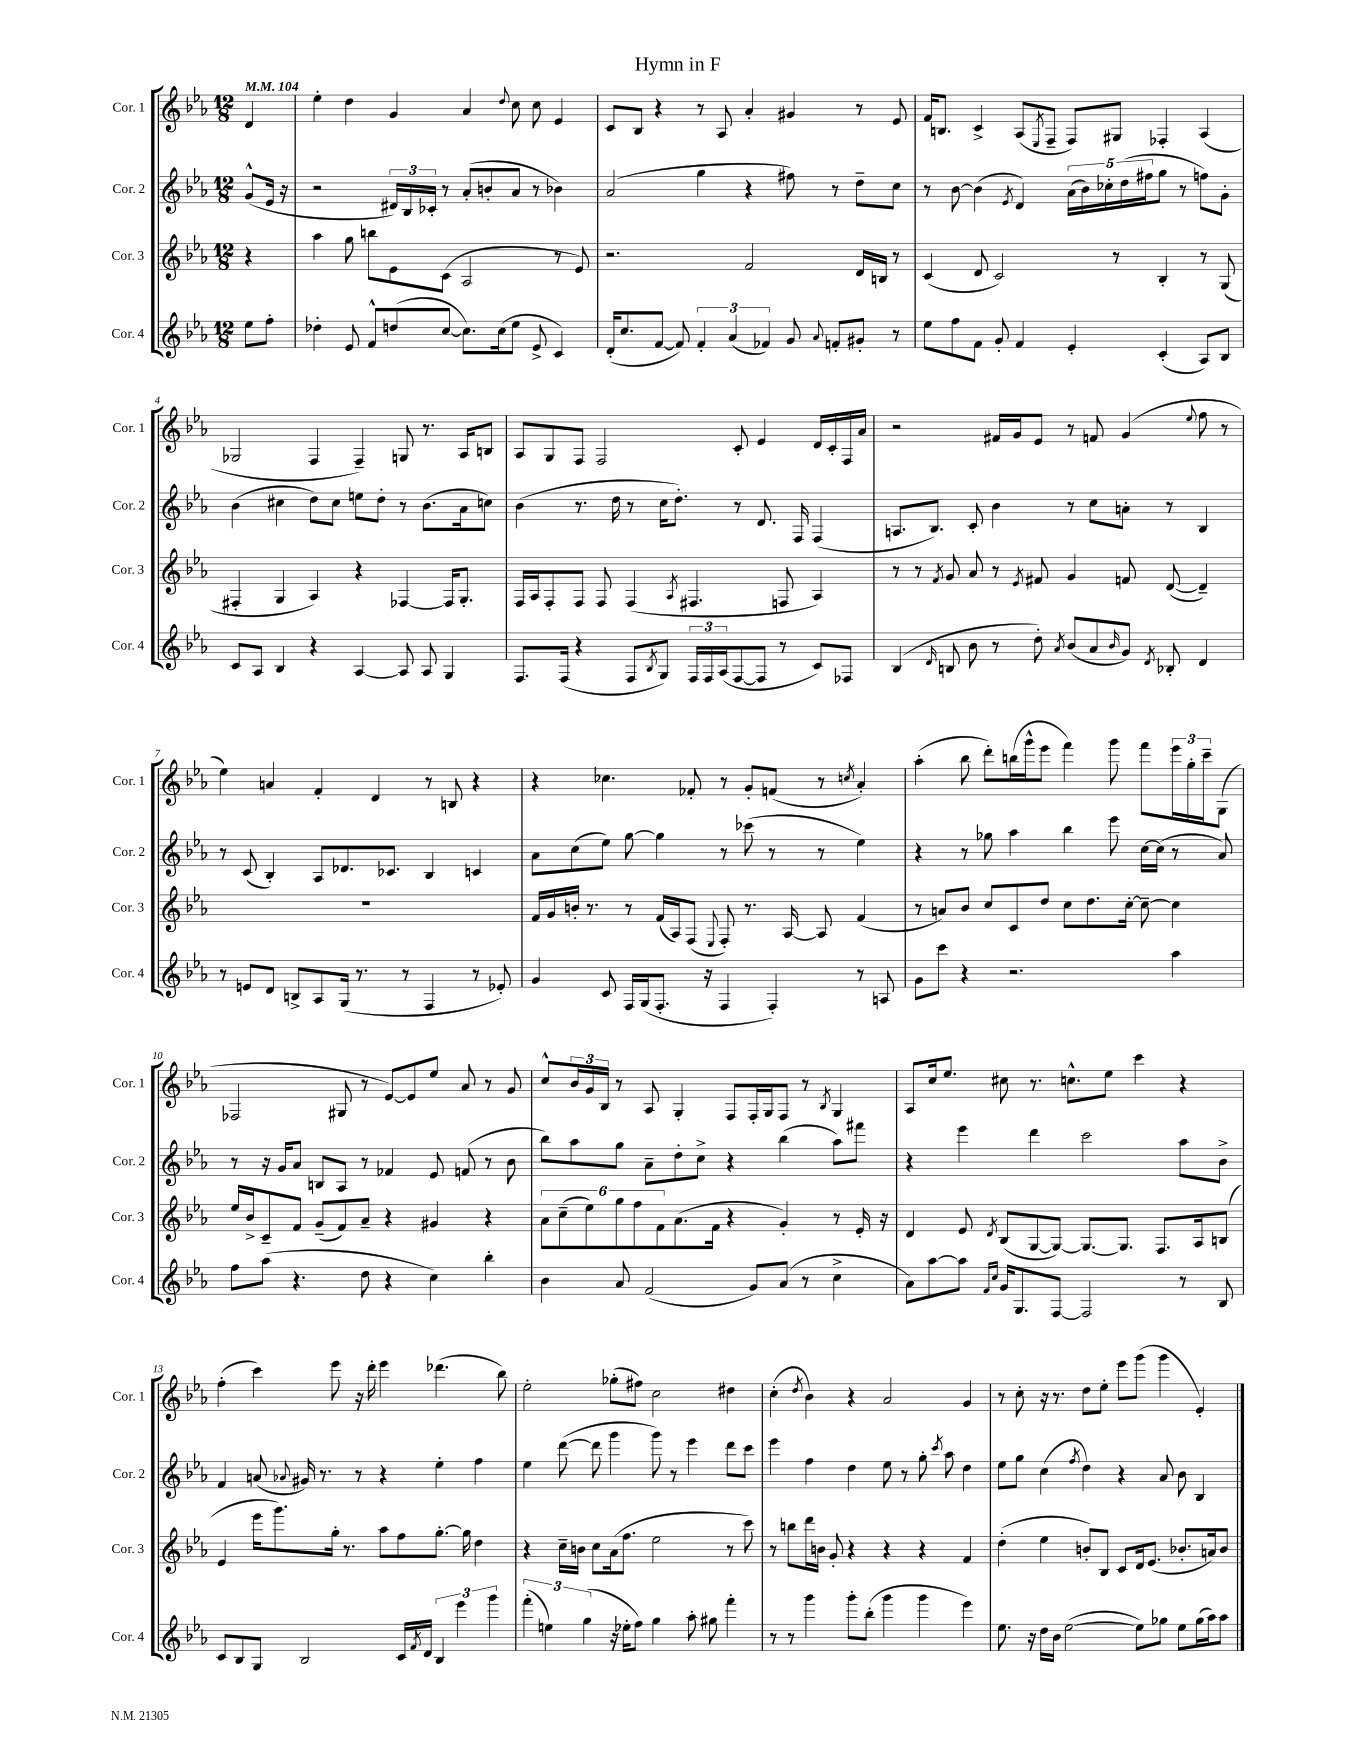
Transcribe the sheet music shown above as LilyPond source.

\header { title = "Hymn in F" }
<<
\new StaffGroup <<
\new Staff = "s0" \with { instrumentName = "Cor. 1" shortInstrumentName = "Cor. 1" } {
    \clef treble \key ees \major \numericTimeSignature \time 12/8 \partial 4 \tempo 4 = 104
    d'4 |
    ees''4-. d''4 g'4 aes'4 \appoggiatura { d''8 } c''8 c''8 ees'4 |
    c'8 bes8 r4 r8 aes8 aes'4-. gis'4 r8 ees'8 |
    f'16 b8. c'4-> aes8( \acciaccatura { ees8 } f8-- f8) gis8 fes4-. aes4( |
    ges2 f4 f4--) g8 r8. aes16 b8 |
    aes8 g8 f8 f2 c'8-. ees'4 d'16 c'16-. f16 aes'16 |
    r2 fis'16 g'16 ees'8 r8 f'8 g'4( \appoggiatura { ees''8 } f''8 r8 |
    ees''4) a'4 f'4-. d'4 r8 b8 r4 |
    r4 ces''4. fes'8-. r8 g'8-. f'8( r8 \acciaccatura { c''8 } aes'4-.) |
    aes''4-.( bes''8 d'''8-.) b''16( g'''16-^ ees'''8 f'''4) g'''8 f'''8 \tuplet 3/2 { ees'''16 g''16-. c'''16-- } g8( |
    fes2 gis8 r8 ees'8~) ees'8 ees''8 aes'8 r8 g'8 |
    c''8-^ \tuplet 3/2 { bes'16 g'16 bes16 } r8 aes8 g4-. f8 f16-. g16 f8 r8 \acciaccatura { bes8 } g4 |
    aes8 c''16 ees''8. cis''8 r8. c''8.-^ ees''8 c'''4 r4 |
    f''4-.( c'''4) ees'''8 r16 d'''16-. ees'''4 des'''4.( bes''8) |
    ees''2-. ges''8-.( fis''8) c''2 dis''4 |
    c''4-.( \acciaccatura { d''8 } bes'4) r4 aes'2 g'4 |
    r8 c''8-. r16 r8. d''8 ees''8-. ees'''8 g'''8( g'''4 ees'4-.) \bar "|." |
}
\new Staff = "s1" \with { instrumentName = "Cor. 2" shortInstrumentName = "Cor. 2" } {
    \clef treble \key ees \major \numericTimeSignature \time 12/8 \partial 4
    g'8-^( ees'16 r16 |
    r2 \tuplet 3/2 { dis'16) bes16 ces'16-. } r8 aes'8-.( b'8-. aes'8 r8 bes'4) |
    aes'2( g''4 r4 fis''8) r8 d''8-- c''8 |
    r8 bes'8~ bes'4( \acciaccatura { ees'8 } d'4) \tuplet 5/4 { aes'16( bes'16) ces''16-. d''16( fis''16 } g''8 r8 f''8) g'8-. |
    bes'4( cis''4 d''8) cis''8 e''8 d''8-. r8 bes'8.( aes'16 c''8) |
    bes'4( r8. d''16 r8 c''16 d''8.-.) r8 d'8. f16 f4( |
    a8. bes8.) c'8-. bes'4 r8 c''8 a'8-. r8 bes4 |
    r8 c'8( bes4-.) aes8 des'8. ces'8. bes4 c'4 |
    aes'8 c''8( ees''8) g''8~ g''4 r8 ces'''8( r8 r8 ees''4) |
    r4 r8 ges''8 aes''4 bes''4 ees'''8 c''16~ c''16( r8 aes'8) |
    r8 r16 g'16 aes'8 b8 aes8 r8 fes'4 ees'8 f'8( r8 bes'8 |
    bes''8) aes''8 g''8 aes'8-- d''8-. c''8-> r4 bes''4( aes''8) fis'''8 |
    r4 ees'''4 d'''4 c'''2 aes''8 bes'8-> |
    f'4 a'8( \appoggiatura { aes'8 } gis'16) r8. r8 r4 ees''4-. f''4 |
    ees''4 d'''8~( d'''8 g'''4 g'''8) r8 ees'''4 d'''8 c'''8 |
    ees'''4 f''4 d''4 ees''8 r8 g''8-. \acciaccatura { c'''8 } aes''8 d''4 |
    ees''8 g''8 c''4( \acciaccatura { f''8 } d''4) r4 aes'8 bes'8 bes4 \bar "|." |
}
\new Staff = "s2" \with { instrumentName = "Cor. 3" shortInstrumentName = "Cor. 3" } {
    \clef treble \key ees \major \numericTimeSignature \time 12/8 \partial 4
    r4 |
    aes''4 g''8 b''8 ees'8 c'8( aes2 r8 ees'8) |
    r2. f'2 d'16 b16 r8 |
    c'4( d'8 c'2) r8 bes4-. r8 g8( |
    fis4-. g4 aes4) r4 fes4~ fes16 g8.-. |
    f16 aes16 f8-. f8 f8 f4( \acciaccatura { aes8 } fis4. f8 aes4) |
    r8 r8 \acciaccatura { f'8 } g'8 aes'8 r8 \acciaccatura { ees'8 } fis'8 g'4 f'8 d'8~( d'4--) |
    R1. |
    f'16 g'16 b'16-. r8. r8 f'16( aes16) f8( \appoggiatura { ees8 } f8-.) r8. aes16~ aes8 f'4( |
    r8 a'8) bes'8 c''8 c'8 d''8 c''8 d''8. c''16~-. c''8~-- c''4 |
    ees''16 bes'16-> c'8-- f'8 g'8--( f'8) aes'8-- r4 gis'4 r4 |
    \tuplet 6/4 { aes'8 c''8--( ees''8) g''8 f''8 f'8 } aes'8.( f'16 r4 g'4-.) r8 ees'16-. r16 |
    d'4 ees'8 \acciaccatura { d'8 } bes8( g8~ g8~) g8.~ g8. f8. aes16 b8( |
    ees'4 ees'''16 g'''8.) g''16-. r8. aes''8 f''8 g''8.~-. g''16 d''4 |
    r4 c''16-- b'16 c''8 aes'16( f''8. ees''2 r8 c'''8) |
    r8 b''8 d'''16 b'16 g'8-. r4 r4 r4 f'4 |
    d''4-.( ees''4 b'8-.) bes8 c'8 d'16 ees'8.( bes'8.-. a'16) bes'8 \bar "|." |
}
\new Staff = "s3" \with { instrumentName = "Cor. 4" shortInstrumentName = "Cor. 4" } {
    \clef treble \key ees \major \numericTimeSignature \time 12/8 \partial 4
    ees''8 f''8-. |
    des''4-. ees'8 f'8-^ d''8( c''8~ c''8.) c''16( ees''8 ees'8-> c'4) |
    d'16-.( c''8. f'8~ f'8) \tuplet 3/2 { f'4-. aes'4( fes'4) } g'8 \appoggiatura { aes'8 } f'8-. gis'8-. r8 |
    ees''8 f''8 f'8 g'8-. f'4 ees'4-. c'4-.( aes8) bes8 |
    c'8 aes8 bes4 r4 aes4~ aes8 aes8 g4 |
    f8. f16( r4 f8 \acciaccatura { bes8 } g8) \tuplet 3/2 { f16 f16 aes16( } f8~ f8 r8 c'8) fes8 |
    bes4( \grace { d'16 } b8 bes'8 r8 d''8-.) \acciaccatura { aes'8 } bes'8( aes'8 \grace { bes'16 } g'8) \acciaccatura { d'8 } bes8-. d'4 |
    r8 e'8 d'8 b8-> aes8 g16( r8. r8 f4 r8 ees'8-.) |
    g'4 c'8 f16 g16( f8.-. r16 f4 f4-.) r8 a8 |
    g'8 c'''8 r4 r2. aes''4 |
    f''8 aes''8( r4. d''8 r4 c''4) bes''4-. |
    bes'4 aes'8 f'2( g'8) aes'8( r8 c''4-> |
    aes'8) aes''8~ aes''8 \grace { f'16 c''16 } g'16 g8. f8~ f2 r8 bes8 |
    c'8 bes8 g8 bes2 c'16 \acciaccatura { f'8 } d'16 \tuplet 3/2 { bes4 ees'''4 g'''4 } |
    \tuplet 3/2 { f'''4-.( e''4) g''4( } r16 ees''16-. f''8) g''4 aes''8-. gis''8 f'''4-. |
    r8 r8 g'''4 g'''8-. bes''8-.( g'''4 g'''4 ees'''4) |
    ees''8. r16 d''16 bes'16 ees''2~( ees''8) ges''8 ees''8 ges''16( aes''16) aes''8 \bar "|." |
}
>>
>>
